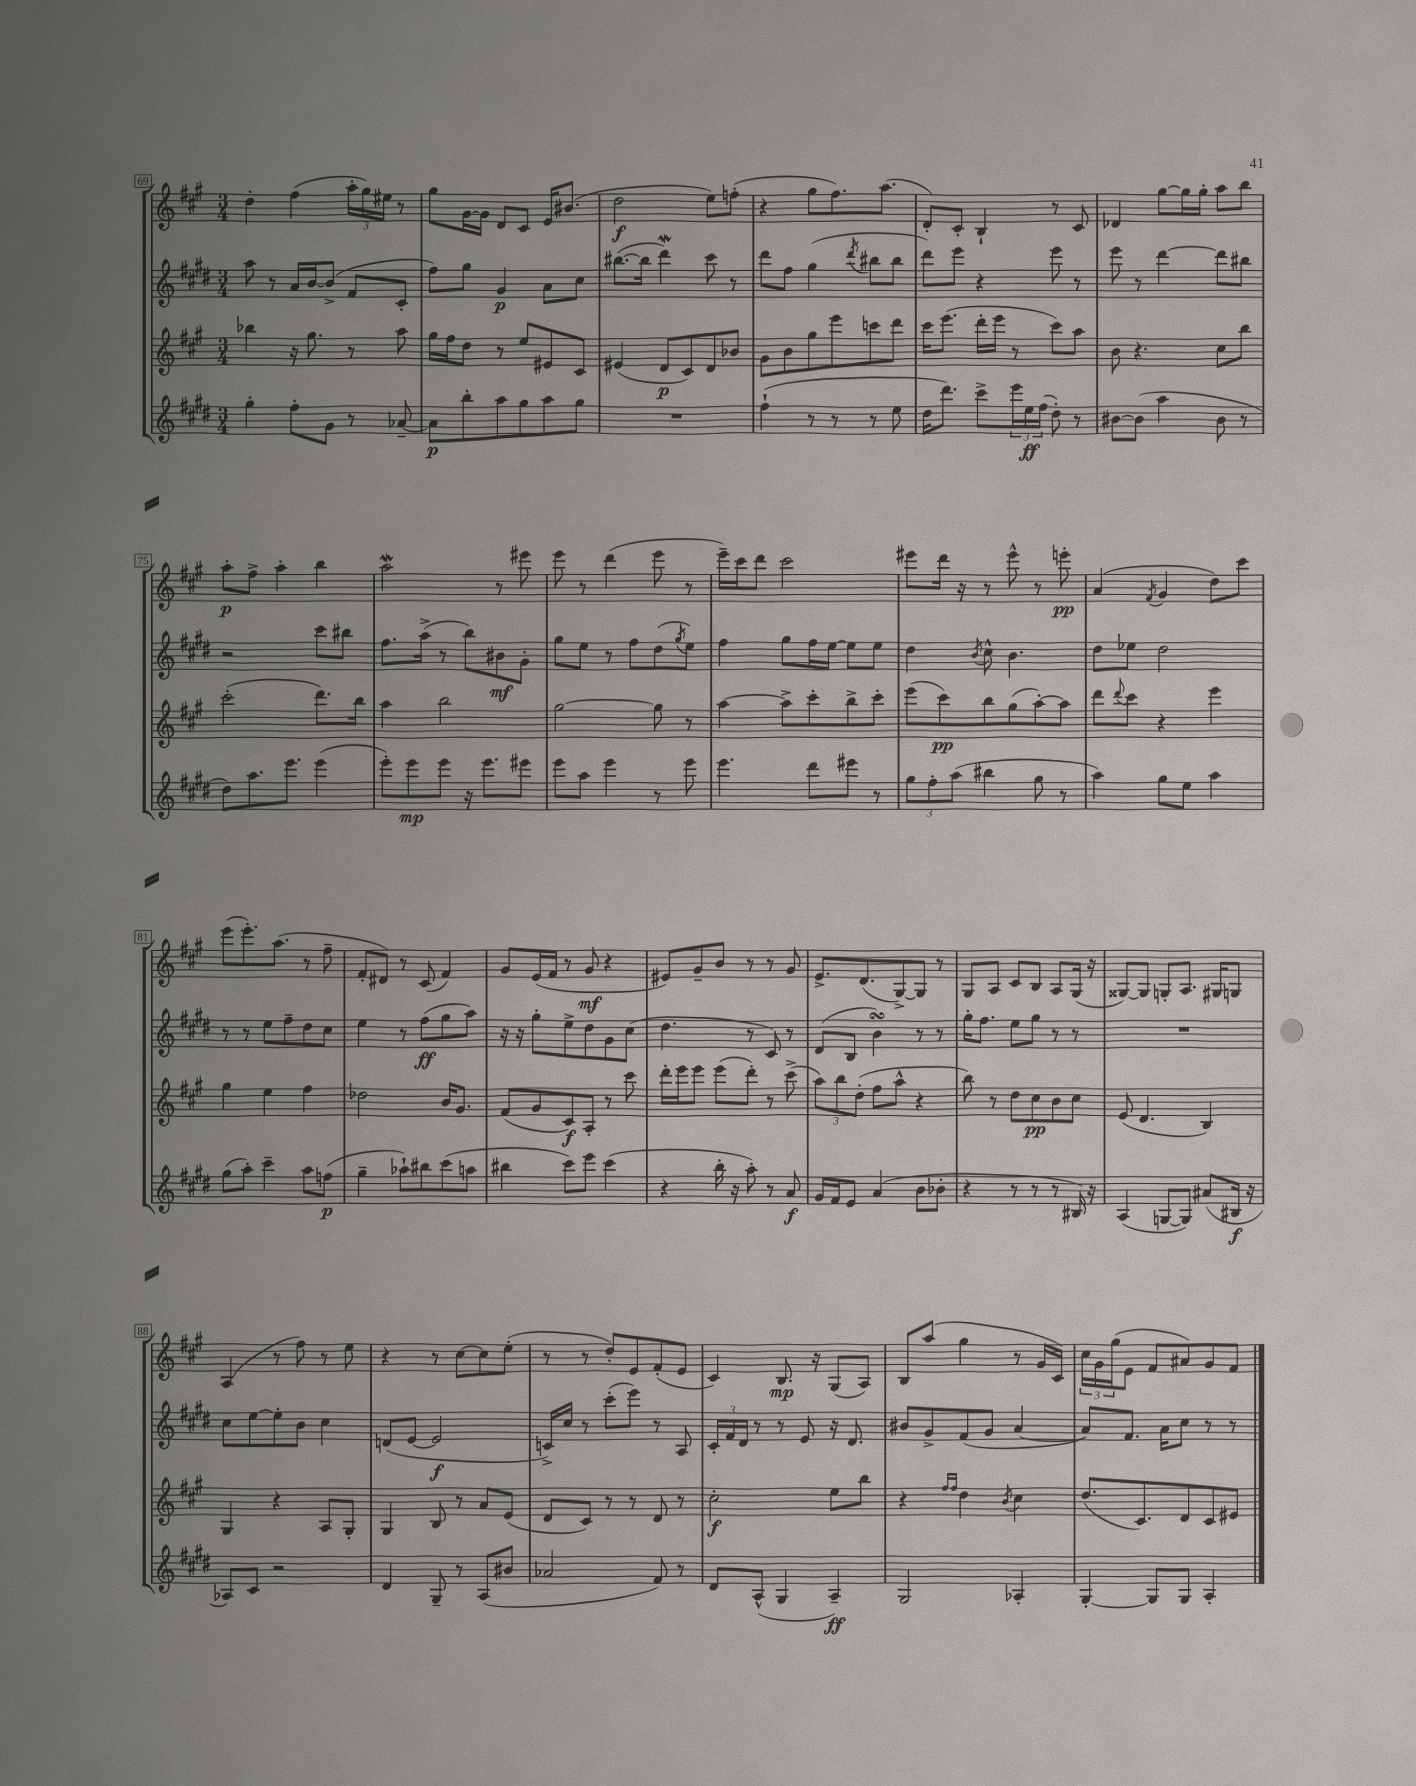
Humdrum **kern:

**kern	**dynam	**kern	**dynam	**kern	**dynam	**kern	**dynam
*part4	*part4	*part3	*part3	*part2	*part2	*part1	*part1
*staff4	*staff4	*staff3	*staff3	*staff2	*staff2	*staff1	*staff1
*clefG2	*	*clefG2	*	*clefG2	*	*clefG2	*
*k[f#c#g#d#]	*	*k[f#c#g#]	*	*k[f#c#g#d#]	*	*k[f#c#g#]	*
*M3/4	*	*M3/4	*	*M3/4	*	*M3/4	*
=69	=69	=69	=69	=69	=69	=69	=69
4gg#'\	.	4bb-X\	.	8aa\	.	4dd'\	.
.	.	.	.	8r	.	.	.
8ff#'\L	.	16r	.	16a/LL	.	(4ff#\	.
.	.	8.gg#\	.	[16b/J	.	.	.
8g#\J	.	.	.	(8b^/J]	.	.	.
8r	.	8r	.	8f#/L	.	24aa'\LL	.
.	.	.	.	.	.	24gg#\)	.
.	.	.	.	.	.	24ee#X\JJ	.
[8a-X~/	.	8aa\	.	8c#'/J	.	8r	.
=70	=70	=70	=70	=70	=70	=70	=70
8a-\L]	p	16gg#\LL	.	8ff#\L)	.	8gg#\L	.
.	.	16ff#\J	.	.	.	.	.
8bb'\	.	8dd\J	.	8gg#\J	.	[16g#\L	.
.	.	.	.	.	.	16g#\JJ]	.
8aa\	.	8r	.	4g#/	p	8d/L	.
8gg#\	.	8ee/L	.	.	.	8c#/J	.
8aa\	.	8e#X/	.	8a\L	.	16e/KL	.
.	.	.	.	.	.	(8.b#X/J	.
8gg#\J	.	8c#/J	.	8cc#\J	.	.	.
=71	=71	=71	=71	=71	=71	=71	=71
2.r	.	(4e#X/	.	([8.bb#X\L	.	2dd\	f
.	.	.	.	16bb#\Jk]	.	.	.
.	.	8d/L	p	4ddd#W\)	.	.	.
.	.	8c#/)	.	.	.	.	.
.	.	8d/	.	8ccc#\	.	8ee\L)	.
.	.	8b-X/J	.	8r	.	(8ffn'\J	.
=72	=72	=72	=72	=72	=72	=72	=72
(4ff#`\	.	8g#\L	.	8ddd#\L	.	4r	.
.	.	8b\	.	8ff#\J	.	.	.
8r	.	8gg#\	.	(4gg#\	.	8gg#\L	.
8r	.	8eee\	.	.	.	8.ff#\)	.
.	.	.	.	8qddd#/	.	.	.
8r	.	8cccn\	.	8bb#X\L	.	.	.
.	.	.	.	.	.	(8.aa\J	.
8ee\	.	8ddd\J	.	8bb#\J	.	.	.
=73	=73	=73	=73	=73	=73	=73	=73
16dd#\KL	.	16ccc#\KL	.	8ddd#\L)	.	8d'/L)	.
8.ddd#\J)	.	(8.eee\J	.	.	.	.	.
.	.	.	.	8eee\J	.	8c#'/J	.
8ccc#^\L	.	16ddd'\LL	.	4r	.	4B`/	.
.	.	16eee\JJ	.	.	.	.	.
24eee\L	.	8r	.	.	.	.	.
24ee\	ff	.	.	.	.	.	.
(24ff#\JJ	.	.	.	.	.	.	.
8dd#'\)	.	8ccc#\L)	.	8eee\	.	8r	.
8r	.	8aa\J	.	8r	.	8c#/	.
=74	=74	=74	=74	=74	=74	=74	=74
[8b#X\L	.	8b\	.	8eee\	.	4d-X/	.
(8b#\J]	.	4.r	.	8r	.	.	.
4aa\	.	.	.	[4ddd#\	.	[8gg#\L	.
.	.	.	.	.	.	16gg#\L]	.
.	.	.	.	.	.	16gg#'\JJ	.
8b#\	.	8cc#\L	.	8ddd#\L]	.	8aa\L	.
8r	.	8bb\J	.	8bb#X\J	.	8bb\J	.
!!LO:LB:g=z
=75	=75	=75	=75	=75	=75	=75	=75
8dd#\L)	.	(2ccc#'\	.	2r	.	8aa'\L	p
8.aa\	.	.	.	.	.	8ff#^\J	.
.	.	.	.	.	.	4aa'\	.
8.eee\J	.	.	.	.	.	.	.
(4eee\	.	8.ddd\L)	.	8ccc#\L	.	4bb\	.
.	.	.	.	8bb#X\J	.	.	.
.	.	16bb\Jk	.	.	.	.	.
=76	=76	=76	=76	=76	=76	=76	=76
8eee'\L)	.	4aa\	.	8.ff#\L	.	2aaw\	.
8eee\	mp	.	.	.	.	.	.
.	.	.	.	(16aa^\Jk	.	.	.
8eee\J	.	2bb\	.	8r	.	.	.
16r	.	.	.	8bb\L)	.	.	.
8.eee\L	.	.	.	.	.	.	.
.	.	.	.	8b#X\	mf	8r	.
8eee#X\J	.	.	.	8g#'\J	.	8eee#X\	.
=77	=77	=77	=77	=77	=77	=77	=77
8eee\L	.	[2gg#\	.	8gg#\L	.	8eee\	.
8aa\J	.	.	.	8ee\J	.	8r	.
4eee\	.	.	.	8r	.	(4ddd\	.
.	.	.	.	8ff#\L	.	.	.
8r	.	8gg#\]	.	(8dd#\	.	8eee\	.
.	.	.	.	8qgg#/	.	.	.
8eee\	.	8r	.	8ee\J)	.	8r	.
=78	=78	=78	=78	=78	=78	=78	=78
4.eee\	.	[4aa\	.	4ff#\	.	16eee~\LL)	.
.	.	.	.	.	.	16ccc#\J	.
.	.	.	.	.	.	8ddd\J	.
.	.	8aa^\L]	.	8gg#\L	.	2ccc#\	.
8ddd#\L	.	8ccc#'\	.	16ff#\L	.	.	.
.	.	.	.	[16ee\JJ	.	.	.
8eee#X\J	.	8bb^\	.	8ee\L]	.	.	.
8r	.	8ccc#'\J	.	8ee\J	.	.	.
=79	=79	=79	=79	=79	=79	=79	=79
12gg#\L	.	(8eee\L	.	4dd#\	.	8eee#X\L	.
12ff#'\	.	.	.	.	.	.	.
.	.	8ccc#\)	pp	.	.	16ddd\Jk	.
(12aa\J	.	.	.	.	.	.	.
.	.	.	.	.	.	16r	.
.	.	.	.	8qb/	.	.	.
4bb#X\	.	8bb\	.	8cc#^^\	.	8r	.
.	.	(8gg#\	.	4.b\	.	8eee#^^\	.
8gg#\	.	[8aa'\)	.	.	.	8r	.
8r	.	8aa\J]	.	.	.	8eeen'\	pp
=80	=80	=80	=80	=80	=80	=80	=80
4aa\)	.	8ddd\L	.	8dd#\L	.	(4a/	.
.	.	8qqddd/	.	.	.	.	.
.	.	8ccc#\J	.	8ee-X\J	.	.	.
.	.	.	.	.	.	8qf#/	.
8gg#\L	.	4r	.	2dd#\	.	4g#/	.
8ee\J	.	.	.	.	.	.	.
4aa\	.	4eee\	.	.	.	8dd\L)	.
.	.	.	.	.	.	8ccc#\J	.
!!LO:LB:g=z
=81	=81	=81	=81	=81	=81	=81	=81
(8gg#\L	.	4gg#\	.	8r	.	(8eee\L	.
8aa'\J)	.	.	.	8r	.	8.eee'\)	.
4ccc#~\	.	4ee\	.	8ee\L	.	.	.
.	.	.	.	.	.	(8.aa\J	.
.	.	.	.	8ff#~\	.	.	.
8aa\L	.	4ff#\	.	8dd#\	.	8r	.
(8ffn\J	p	.	.	8cc#\J	.	8ff#~\	.
=82	=82	=82	=82	=82	=82	=82	=82
4gg#~\	.	2dd-X\	.	4ee\	.	8f#'/L	.
.	.	.	.	.	.	8d#X/J)	.
8aa-X`\L)	.	.	.	8r	.	8r	.
8bb#X\	.	.	.	(8ff#\L	ff	(8c#/	.
(8ccc#\	.	16b/KL	.	8gg#\	.	4f#/)	.
.	.	8.g#/J	.	.	.	.	.
8aan\J	.	.	.	8aa\J)	.	.	.
=83	=83	=83	=83	=83	=83	=83	=83
4bb#X\	.	(8f#/L	.	16r	.	8g#/L	.
.	.	.	.	16r	.	.	.
.	.	8g#/	.	8gg#'\L	.	(16e/L	.
.	.	.	.	.	.	16f#/JJ	.
8ccc#\L)	.	8c#/)	f	8ee^\	.	8r	.
8eee\J	.	8A'/J	.	8dd#\	.	8g#/	mf
(4ccc#\	.	8r	.	8g#\	.	4r	.
.	.	8ccc#\	.	(8cc#\J	.	.	.
=84	=84	=84	=84	=84	=84	=84	=84
4r	.	16ddd'\LL	.	4.dd#\	.	8e#X/L)	.
.	.	16eee\J	.	.	.	.	.
.	.	8eee\J	.	.	.	8g#~/	.
16bb'\	.	(8eee\L	.	.	.	8b/J	.
16r	.	.	.	.	.	.	.
8aa'\)	.	8ddd'\J)	.	8r	.	8r	.
8r	.	8r	.	8c#/)	.	8r	.
8a/	f	(8ccc#^\	.	8r	.	8g#/	.
=85	=85	=85	=85	=85	=85	=85	=85
16g#/LL	.	12aa\L)	.	(8d#/L	.	8.e^/L	.
16f#/J	.	.	.	.	.	.	.
.	.	12bb\	.	.	.	.	.
8e/J	.	.	.	8B/J	.	.	.
.	.	(12dd'\J	.	.	.	.	.
.	.	.	.	.	.	(8.d/	.
(4a/	.	8ff#\L	.	4bsSSS\)	.	.	.
.	.	8aa^^\J	.	.	.	[8G#^/)	.
8b\L	.	4r	.	8r	.	8G#/J]	.
8b-X'\J	.	.	.	8r	.	8r	.
=86	=86	=86	=86	=86	=86	=86	=86
4r	.	8bb\)	.	16gg#'\KL	.	8G#/L	.
.	.	.	.	8.ff#\J	.	.	.
.	.	8r	.	.	.	8A/J	.
8r	.	8dd\L	.	8ee\L	.	8c#/L	.
8r	.	8cc#\	pp	8gg#\J	.	8B/J	.
8r	.	8b\	.	8r	.	8A/L	.
16B#X/)	.	8cc#\J	.	8r	.	(16G#/Jk	.
16r	.	.	.	.	.	16r	.
=87	=87	=87	=87	=87	=87	=87	=87
(4A/	.	(8e/	.	2.r	.	[8G##X/L)	.
.	.	4.d/	.	.	.	8G##/J]	.
[8Gn/L	.	.	.	.	.	8Gn'/L	.
8G/J])	.	.	.	.	.	8.A/J	.
(8a#X/L	.	4B/)	.	.	.	.	.
.	.	.	.	.	.	16G#X/KL	.
16B#X/Jk	f	.	.	.	.	8Gn/J	.
16r	.	.	.	.	.	.	.
!!LO:LB:g=z
=88	=88	=88	=88	=88	=88	=88	=88
8A-X/L)	.	4G#/	.	8cc#\L	.	(4A/	.
8c#/J	.	.	.	[8ee\	.	.	.
2r	.	4r	.	8ee'\]	.	8r	.
.	.	.	.	8b\J	.	8ff#\)	.
.	.	8A/L	.	4cc#\	.	8r	.
.	.	8G#'/J	.	.	.	8ee\	.
=89	=89	=89	=89	=89	=89	=89	=89
4d#/	.	4G#/	.	(8dn/L	.	4r	.
.	.	.	.	[8e/J	.	.	.
8G#~/	.	8B/	.	2e/]	f	8r	.
8r	.	8r	.	.	.	[8cc#\L	.
(8A/L	.	8a/L	.	.	.	8cc#\]	.
8b#X/J	.	(8e/J	.	.	.	(8ee'\J	.
=90	=90	=90	=90	=90	=90	=90	=90
2a-X/	.	8d/L	.	16cn^/LL)	.	8r	.
.	.	.	.	16cc#/JJ	.	.	.
.	.	8c#/J)	.	8r	.	8r	.
.	.	8r	.	(8ccc#'\L	.	8dd'/L)	.
.	.	8r	.	8eee\J)	.	8e/	.
8f#/)	.	8d/	.	8r	.	(8f#'/	.
8r	.	8r	.	8A/	.	8e/J	.
=91	=91	=91	=91	=91	=91	=91	=91
8d#/L	.	2cc#'\	f	24c#'/LL	.	4c#/)	.
.	.	.	.	24f#/	.	.	.
.	.	.	.	24d#/JJ	.	.	.
(8A^^/J	.	.	.	8r	.	.	.
4G#/	.	.	.	8r	.	8.B/	mp
.	.	.	.	8e/	.	.	.
.	.	.	.	.	.	16r	.
4A~/)	ff	8ee\L	.	16r	.	(8G#/L	.
.	.	.	.	8.d#/	.	.	.
.	.	8bb\J	.	.	.	8A/J)	.
=92	=92	=92	=92	=92	=92	=92	=92
2G#/	.	4r	.	8b#X/L	.	8B/L	.
.	.	.	.	8g#^/	.	(8aa/J	.
.	.	16qqff#/LL	.	.	.	.	.
.	.	16qqff#/JJ	.	.	.	.	.
.	.	4dd\	.	(8f#/	.	4gg#\	.
.	.	.	.	8g#/J	.	.	.
.	.	8qb/	.	.	.	.	.
4A-X'/	.	4cc#\	.	[4a/	.	8r	.
.	.	.	.	.	.	16g#/LL	.
.	.	.	.	.	.	16c#/JJ)	.
=93	=93	=93	=93	=93	=93	=93	=93
[4G#'/	.	(8.dd/L	.	8a/L])	.	24cc#\LL	.
.	.	.	.	.	.	24g#\	.
.	.	.	.	.	.	(24gg#\J	.
.	.	.	.	8.f#/J	.	8e\J	.
.	.	8.c#/)	.	.	.	.	.
8G#/L]	.	.	.	.	.	8f#/L	.
.	.	.	.	16a\KL	.	.	.
8G#/J	.	8d/	.	8cc#\J	.	8a#X/)	.
4A'/	.	8c#/	.	8r	.	8g#/	.
.	.	8e#X/J	.	8r	.	8f#/J	.
==	==	==	==	==	==	==	==
*-	*-	*-	*-	*-	*-	*-	*-
